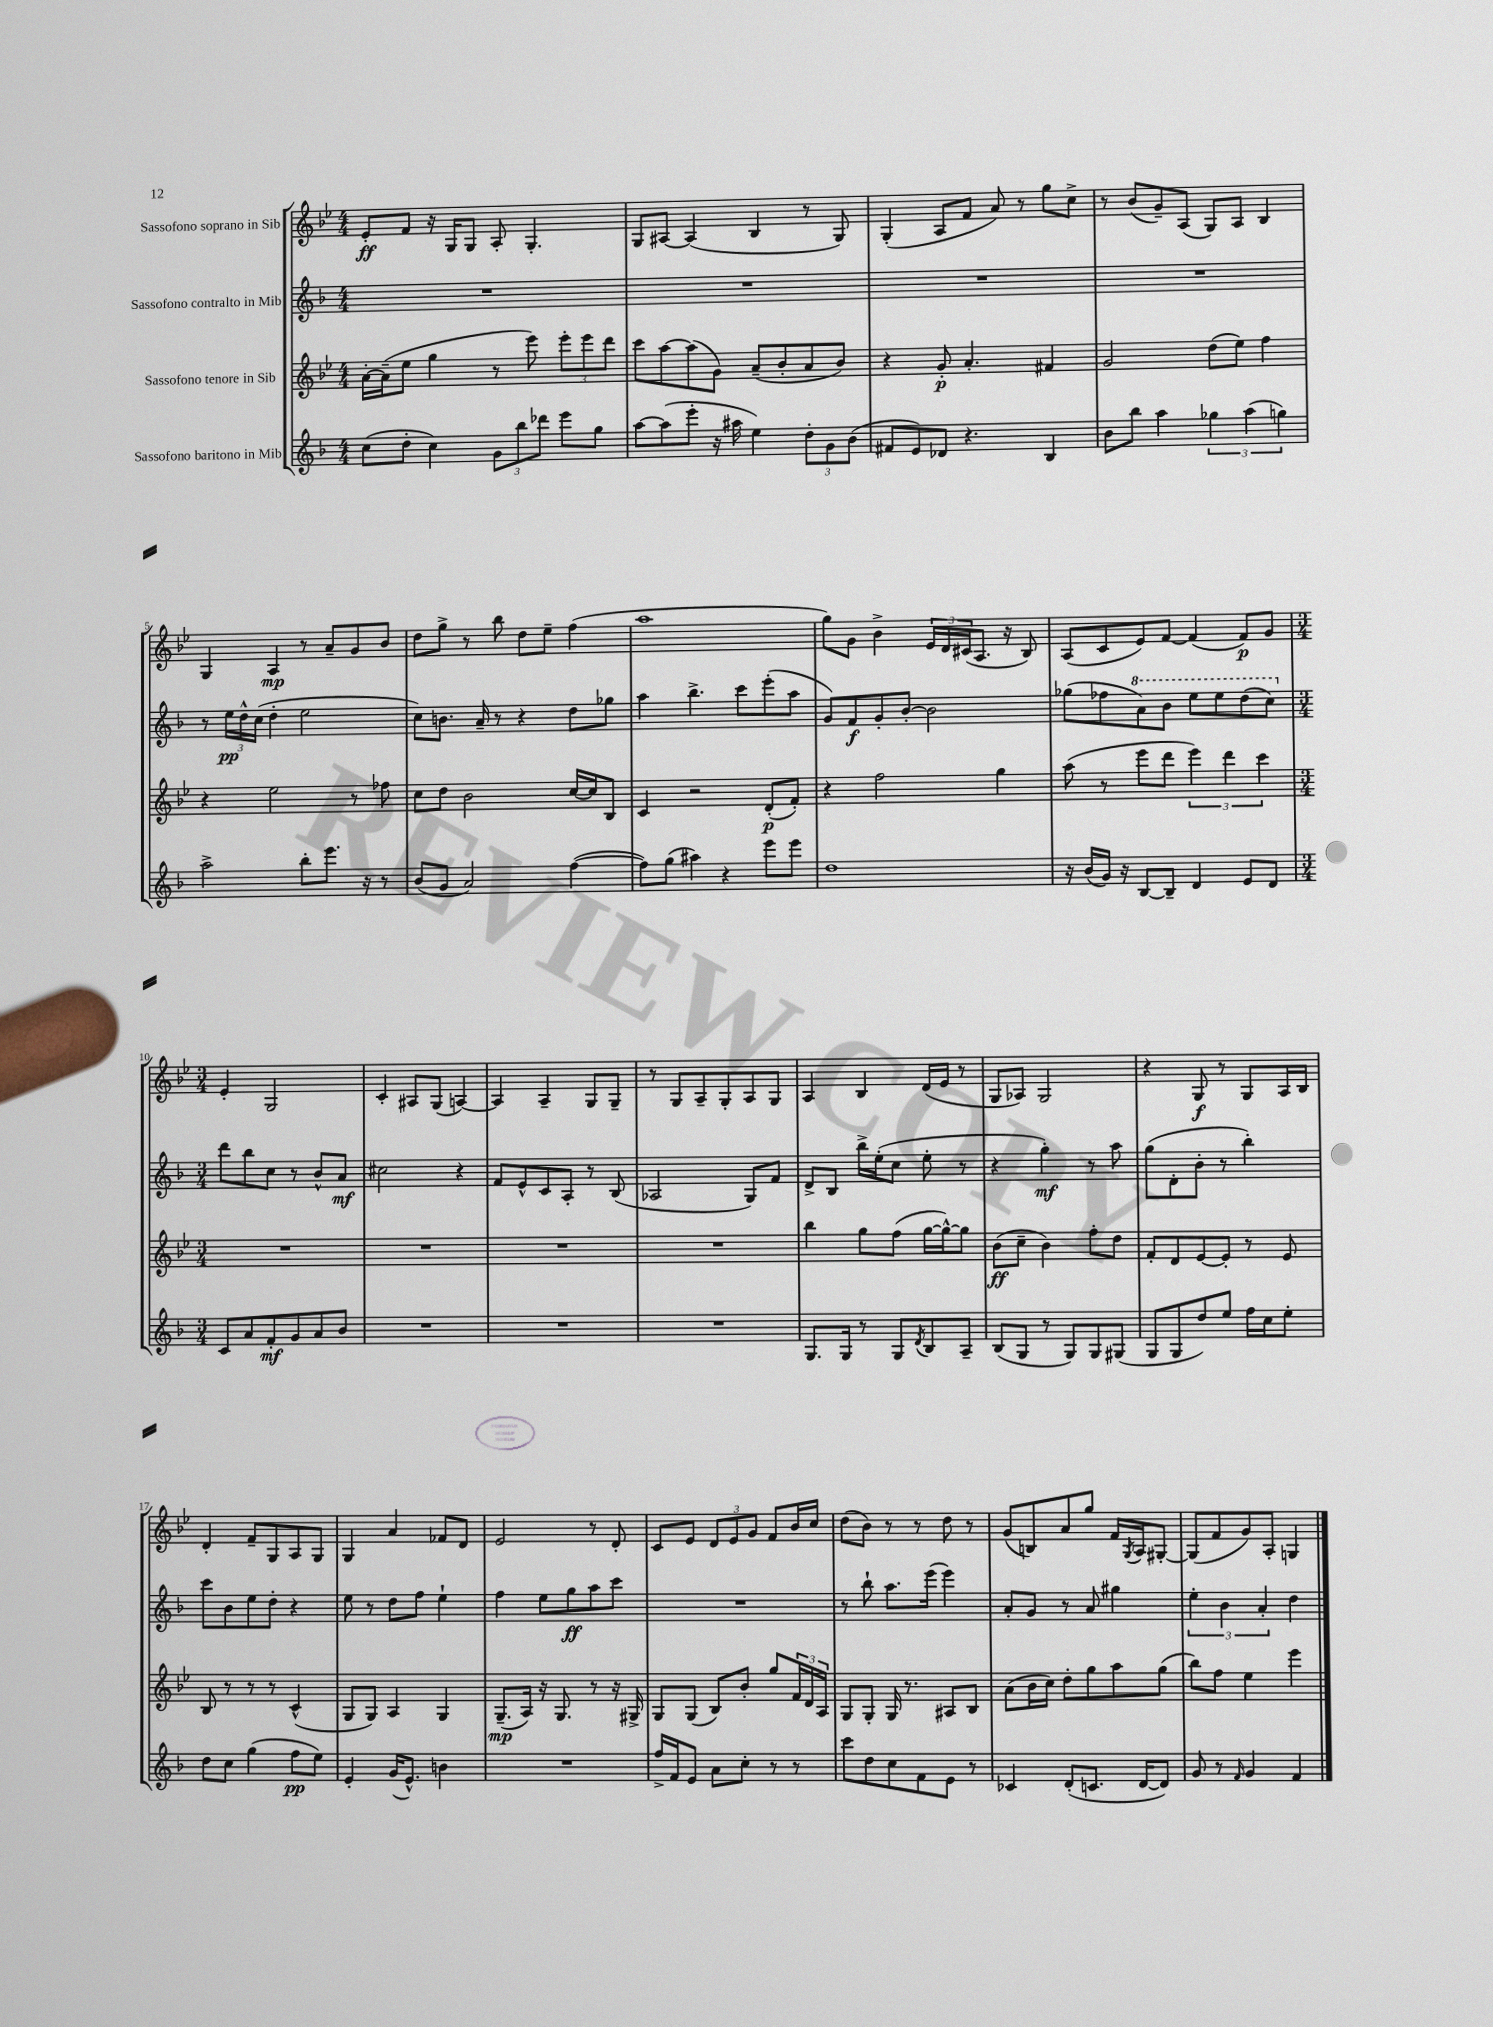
<<
\new StaffGroup <<
\new Staff = "s0" \with { instrumentName = "Sassofono soprano in Sib" } {
    \clef treble \key bes \major \numericTimeSignature \time 4/4
    ees'8-.\ff f'8 r16 g16 g8 a8-. g4.-. |
    g8 ais8~ ais4( bes4 r8 g8) |
    g4-.( a8 f'8 a'8) r8 g''8 c''8-> |
    r8 bes'8( g'8--) a8( g8) a8 bes4 |
    g4 a4\mp r8 a'8-- g'8 bes'8 |
    d''8 g''8-> r8 bes''8 d''8 ees''8-- f''4( |
    a''1 |
    g''8) g'8 bes'4-> \tuplet 3/2 { ees'16 d'16 cis'16( } a8. r16 bes8) |
    a8( c'8 ees'8) f'8~ f'4( f'8\p) g'8 |
    \numericTimeSignature \time 3/4 ees'4-. g2 |
    c'4-. ais8 g8( a4~) |
    a4 a4-- g8 g8-- |
    r8 g8 a8-- g8-. a8 g8 |
    a4 bes4 d'16( ees'16 r8 |
    g8 aes8) g2 |
    r4 g8\f r8 g8 a16 bes16 |
    d'4-. f'8-- g8 a8 g8 |
    g4 a'4 fes'8 d'8 |
    ees'2 r8 d'8-. |
    c'8 ees'8 \tuplet 3/2 { d'8 ees'8 g'8 } f'8 bes'16 c''16 |
    d''8( bes'8) r8 r8 d''8 r8 |
    g'8( b8) a'8 g''8 f'16 \acciaccatura { g8 } a16 gis8~-. |
    gis8( f'8 g'8) a8-. g4 \bar "|." |
}
\new Staff = "s1" \with { instrumentName = "Sassofono contralto in Mib" } {
    \clef treble \key f \major \numericTimeSignature \time 4/4
    R1 |
    R1 |
    R1 |
    R1 |
    r8 \tuplet 3/2 { e''16\pp d''16-^ c''16( } d''4-. e''2 |
    c''8) b'8. a'16-- r8 r4 d''8 ges''8 |
    a''4 bes''4.-> c'''8 e'''8-.( a''8 |
    g'8) f'8\f g'8-. bes'8~-. bes'2 |
    ges''8( fes''8 \ottava #1 a''8) bes''8 e'''8 e'''8 d'''8( c'''8) \ottava #0 |
    \numericTimeSignature \time 3/4 d'''8 bes''8 c''8 r8 bes'8-^ a'8\mf |
    cis''2 r4 |
    f'8 e'8-^ c'8 a8-. r8 bes8( |
    aes2 g8) f'8 |
    d'8-> bes8 bes''16-> e''16-.( c''8 e''8-. r8 |
    r4 g''4-.\mf) r8 a''8 |
    g''8( d'8-. bes'8-. r8 bes''4-.) |
    c'''8 bes'8 e''8 d''8-. r4 |
    e''8 r8 d''8 f''8 e''4-! |
    f''4 e''8 g''8\ff a''8 c'''8 |
    R2. |
    r8 bes''8-! a''8. e'''16( e'''4) |
    a'8-. g'8 r8 a'8 gis''4 |
    \tuplet 3/2 { e''4-. bes'4 a'4-. } d''4 \bar "|." |
}
\new Staff = "s2" \with { instrumentName = "Sassofono tenore in Sib" } {
    \clef treble \key bes \major \numericTimeSignature \time 4/4
    a'16~-. a'16--( ees''8 g''4 r8 ees'''8) \tuplet 3/2 { ees'''8-. ees'''8 d'''8 } |
    c'''8 a''8~ a''8( g'8) a'8--( bes'8-. a'8 bes'8) |
    r4 g'8-.\p a'4.-. fis'4 |
    g'2 d''8( ees''8) f''4 |
    r4 ees''2 r8 fes''8 |
    c''8 d''8 bes'2 c''16~ c''16 bes8 |
    c'4 r2 d'8-.\p( f'8-.) |
    r4 f''2 g''4 |
    a''8( r8 ees'''8 d'''8 \tuplet 3/2 { ees'''4) d'''4 c'''4 } |
    \numericTimeSignature \time 3/4 R2. |
    R2. |
    R2. |
    R2. |
    bes''4 g''8 f''8( g''16~ g''16~-^) g''8 |
    bes'8\ff( c''8-- bes'4) f''8-. d''8 |
    f'8-. d'8 ees'8~ ees'8-. r8 ees'8 |
    bes8 r8 r8 r8 c'4-^( |
    g8 g8) a4 g4 |
    g8.--\mp( a16) r16 g8. r8 r16 gis16-> |
    g8 g8( bes8) bes'8-. g''8 \tuplet 3/2 { f'16 d'16 a16 } |
    g8 g8-. g16 r8. ais8 bes8 |
    a'8( bes'16 c''16) d''8-. g''8 a''8 g''8( |
    bes''8) f''8 ees''4 ees'''4 \bar "|." |
}
\new Staff = "s3" \with { instrumentName = "Sassofono baritono in Mib" } {
    \clef treble \key f \major \numericTimeSignature \time 4/4
    c''8( d''8-. c''4) \tuplet 3/2 { g'8 bes''8 des'''8 } e'''8 g''8 |
    a''8~ a''8( e'''8-. r16 ais''16 e''4) \tuplet 3/2 { d''8-. g'8 bes'8( } |
    fis'8 e'8) des'8 r4. bes4 |
    bes'8 bes''8 a''4 \tuplet 3/2 { ges''4 a''4( g''4) } |
    a''2-> bes''8-. e'''8. r16 r8 |
    bes'8( g'8 a'2) f''4~( |
    f''8) g''8( ais''4) r4 e'''8 e'''8 |
    d''1 |
    r16 bes'16( g'16) r16 bes8~ bes8-- d'4 e'8 d'8 |
    \numericTimeSignature \time 3/4 c'8 a'8 f'8-.\mf g'8 a'8 bes'8 |
    R2. |
    R2. |
    R2. |
    g8. g16 r8 g8 \acciaccatura { d'8 } bes8 a8-- |
    bes8( g8 r8 g8) g8 gis8( |
    g8 g8 d''8) e''8 f''16 c''16 e''8-. |
    d''8 c''8 g''4( f''8\pp e''8) |
    e'4-. g'16( e'8.-^) b'4 |
    R2. |
    f''16-> f'16 e'8 a'8 c''8-. r8 r8 |
    c'''8 d''8 c''8 f'8 e'8 r8 |
    ces'4 d'8-.( c'8. d'16~ d'8) |
    g'8 r8 \grace { f'16 } g'4 f'4 \bar "|." |
}
>>
>>
